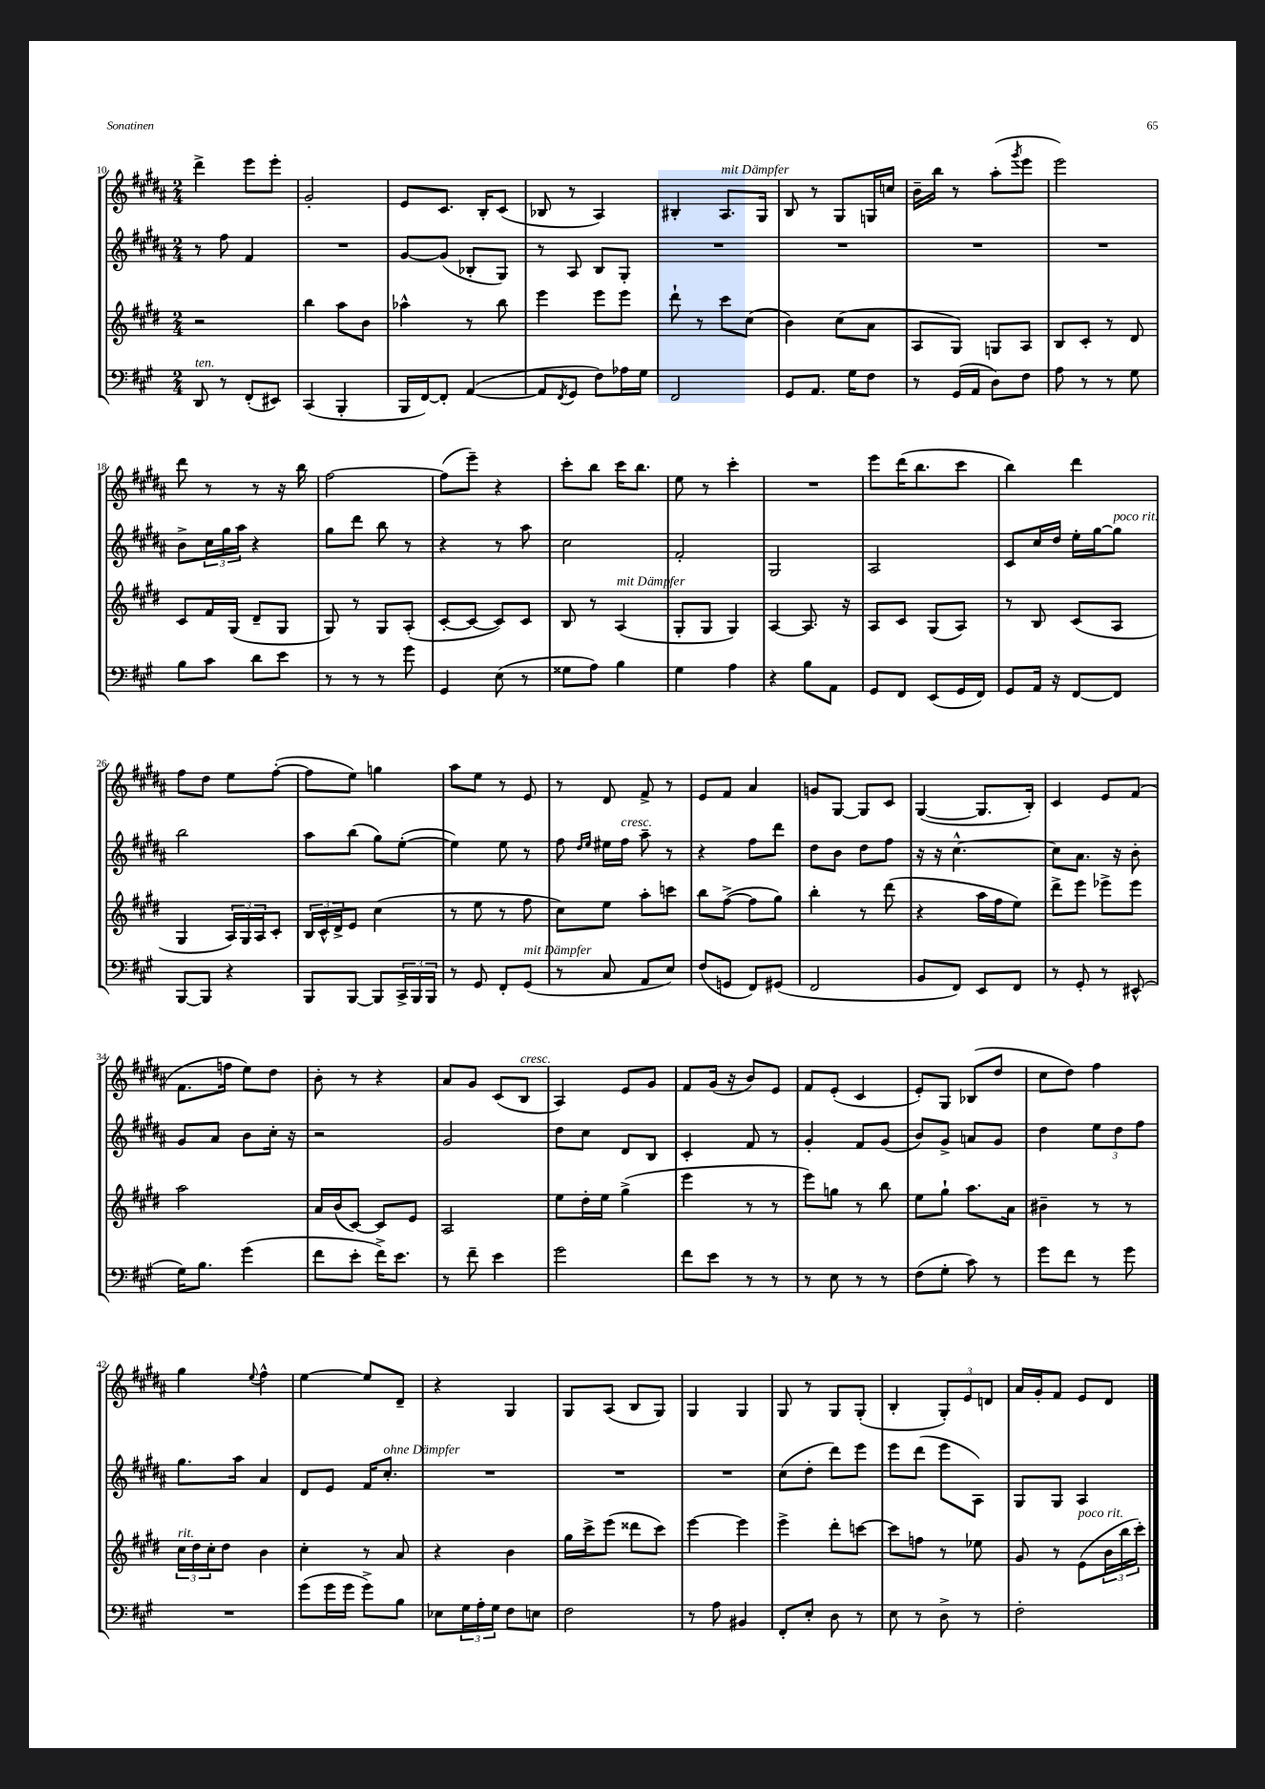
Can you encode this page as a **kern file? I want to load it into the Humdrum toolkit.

**kern	**kern	**kern	**kern
*staff4	*staff3	*staff2	*staff1
*clefF4	*clefG2	*clefG2	*clefG2
*k[f#c#g#]	*k[f#c#g#d#]	*k[f#c#g#d#a#]	*k[f#c#g#d#a#]
*M2/4	*M2/4	*M2/4	*M2/4
8DD	2r	8r	4ddd#^
8r	.	8ff#	.
(8FF#'	.	4f#	8eee
8EE#)	.	.	8eee'
=	=	=	=
(4CC#	4bb	2r	2g#'
4BBB'	8aa	.	.
.	8b	.	.
=	=	=	=
16BBB	4aa-^^	[8g#	8e
[16FF#)	.	.	.
8FF#']	.	(8g#]	8.c#
([4AA	8r	8B-'	.
.	.	.	16B'
.	8bb	8G#)	(8c#
=	=	=	=
8AA]	4eee	8r	8B-
8qFF#	.	.	.
8GG#	.	8A#	8r
8F#)	8eee	8B	4A#)
16A-	8eee	8G#'	.
16G#	.	.	.
=	=	=	=
2FF#	8ddd#`	2r	4B#'
.	8r	.	.
.	8ccc#	.	8.A#
.	(8cc#	.	.
.	.	.	16G#
=	=	=	=
8GG#	4b)	2r	8B
8.AA	.	.	8r
.	(8cc#	.	8G#
16G#	.	.	.
8F#	8a	.	16G
.	.	.	16cc
=	=	=	=
8r	8A	2r	16b~
.	.	.	16bb
(16GG#	8G#)	.	8r
16AA	.	.	.
8D)	8G	.	(8aa#'
.	.	.	8qggg#
8F#	8A	.	8eee
=	=	=	=
8A	8B	2r	2eee)
8r	8c#'	.	.
8r	8r	.	.
8G#	8d#	.	.
=	=	=	=
8B	8c#	8b^	8ddd#
8c#	16f#	24cc#	8r
.	.	24gg#	.
.	(16G#	.	.
.	.	24aa#	.
8d	8d#~	4r	8r
8e	8G#	.	16r
.	.	.	16bb
=	=	=	=
8r	8G#)	8gg#	[2ff#
8r	8r	8ddd#	.
8r	8G#	8bb	.
8g#	(8A'	8r	.
=	=	=	=
4GG#	[8c#'	4r	(8ff#]
.	8c#_	.	8eee~)
(8E	8c#])	8r	4r
8r	8c#	8aa#	.
=	=	=	=
8G##	8B	2cc#	8ccc#'
8A)	8r	.	8bb
4B	(4A	.	16ccc#
.	.	.	8.bb
=	=	=	=
4G#	8G#'	2f#'	8ee
.	8G#	.	8r
4A	4G#)	.	4ccc#'
=	=	=	=
4r	[4A	2G#	2r
8B	8.A]	.	.
8AA	.	.	.
.	16r	.	.
=	=	=	=
8GG#	8A	2A#	8eee
8FF#	8c#	.	(16ddd#
.	.	.	8.bb
(8EE	(8G#	.	.
16GG#	8A)	.	8ccc#
16FF#)	.	.	.
=	=	=	=
8GG#	8r	8c#	4bb)
16AA	8B	16cc#	.
16r	.	16dd#	.
[8FF#	(8c#	16ee'	4ddd#
.	.	[16gg#	.
8FF#]	8A	8gg#]	.
=	=	=	=
[8BBB	4G#	2bb	8ff#
8BBB]	.	.	8dd#
4r	24A)	.	8ee
.	24G#	.	.
.	24A	.	.
.	8c#'	.	([8ff#'
=	=	=	=
8BBB	24B	8aa#	8ff#]
.	24c#^^	.	.
.	24d#^	.	.
[8BBB	8e	(8bb	8ee)
8BBB]	(4cc#	8gg#)	4gg
24CC#^	.	([8ee'	.
24BBB	.	.	.
24BBB	.	.	.
=	=	=	=
8r	8r	4ee])	8aa#
8GG#	8ee	.	8ee
8FF#'	8r	8ee	8r
(8GG#	8ff#	8r	8e
=	=	=	=
8r	8cc#)	8ff#	8r
.	.	16qqdd#	.
.	.	16qqee	.
8C#	8ee	16ee#	8d#
.	.	16ff#	.
8AA	8aa'	8aa#~	8f#^
8E)	8ccc	8r	8r
=	=	=	=
(8F#	8bb	4r	8e
8GG	([8ff#^	.	8f#
8FF#)	8ff#]	8ff#	4a#
(8GG#	8gg#)	8ddd#	.
=	=	=	=
2FF#	4bb'	8dd#	8g
.	.	8b	[8G#
.	8r	8dd#	8G#]
.	(8ddd#	8ff#	8c#
=	=	=	=
8BB	4r	16r	([4G#
.	.	16r	.
8FF#)	.	[4.cc#^^	.
8EE	16aa	.	8.G#]
.	16ff#	.	.
8FF#	8ee)	.	.
.	.	.	16B')
=	=	=	=
8r	8ddd#^	8cc#]	4c#
8GG#'	8eee	8.a#	.
8r	8eee-^	.	8e
.	.	16r	.
(8EE#^^	8eee-	8b'	(8f#
=	=	=	=
16G#)	2aa	8g#	8.f#
8.B	.	.	.
.	.	8a#	.
.	.	.	16ff
(4g#	.	8b	8ee)
.	.	16cc#'	8dd#
.	.	16r	.
=	=	=	=
8f#	16a	2r	8b'
.	(16b	.	.
8e'	[8c#)	.	8r
16f#^)	8c#]	.	4r
8.e	.	.	.
.	8e	.	.
=	=	=	=
8r	2A	2g#	8a#
8f#~	.	.	8g#
4e	.	.	(8c#
.	.	.	8B
=	=	=	=
2g#	8ee	8dd#	4A#)
.	16dd#'	8cc#	.
.	16ee	.	.
.	(4gg#^	8d#	8e
.	.	8B	8g#
=	=	=	=
8f#	4eee	4c#'	8f#
8e	.	.	(16g#
.	.	.	16r
8r	8r	8f#	8b)
8r	8r	8r	8e
=	=	=	=
8r	8eee)	4g#'	8f#
8E	8gg	.	(8e'
8r	8r	8f#	4c#
8r	8bb	(8g#	.
=	=	=	=
(8F#	8ee	8b)	8e')
8G#'	8gg#`	8g#^	8G#
8c#)	8.aa	8a	(8B-
8r	.	8g#	8dd#
.	16a	.	.
=	=	=	=
8g#	4b#~	4dd#	8cc#
8f#	.	.	8dd#)
8r	8r	12ee	4ff#
.	.	12dd#	.
8g#	8r	.	.
.	.	12ff#	.
=	=	=	=
2r	24cc#	8.gg#	4gg#
.	24dd#	.	.
.	24cc#'	.	.
.	8dd#	.	.
.	.	16aa#	.
.	.	.	8qqee
.	4b	4a#	4ff#^^
=	=	=	=
(8g#	4cc#'	8d#	[4ee
16g#	.	8e	.
16g#	.	.	.
8g#^)	8r	16f#	8ee]
.	.	8.cc#'	.
8B	8a	.	8d#~
=	=	=	=
8E-	4r	2r	4r
24G#	.	.	.
24A'	.	.	.
24G#	.	.	.
8F#	4b	.	4G#
8E	.	.	.
=	=	=	=
2F#	16gg#	2r	8G#
.	16ccc#^	.	.
.	(8eee	.	(8A#
.	8ddd##	.	8B
.	8ccc#)	.	8G#)
=	=	=	=
8r	[4eee	2r	4G#
8A	.	.	.
4BB#	4eee]	.	4G#
=	=	=	=
8FF#'	4eee^	(8cc#	8G#
8E'	.	8dd#'	8r
8D	8ddd#'	8ddd#)	8G#
8r	[8ccc	8eee	(8G#'
=	=	=	=
8E	8ccc]	8eee	4B'
8r	8ff	(8ddd#	.
8D^	8r	8eee	12G#')
.	.	.	12e
8r	8ee-	8A#)	.
.	.	.	12d
=	=	=	=
2F#'	8g#	8G#	16a#
.	.	.	16g#'
.	8r	8G#	8f#
.	(8e	4A#	8e
.	24b	.	8d#
.	24bb	.	.
.	24ccc#')	.	.
==	==	==	==
*-	*-	*-	*-
